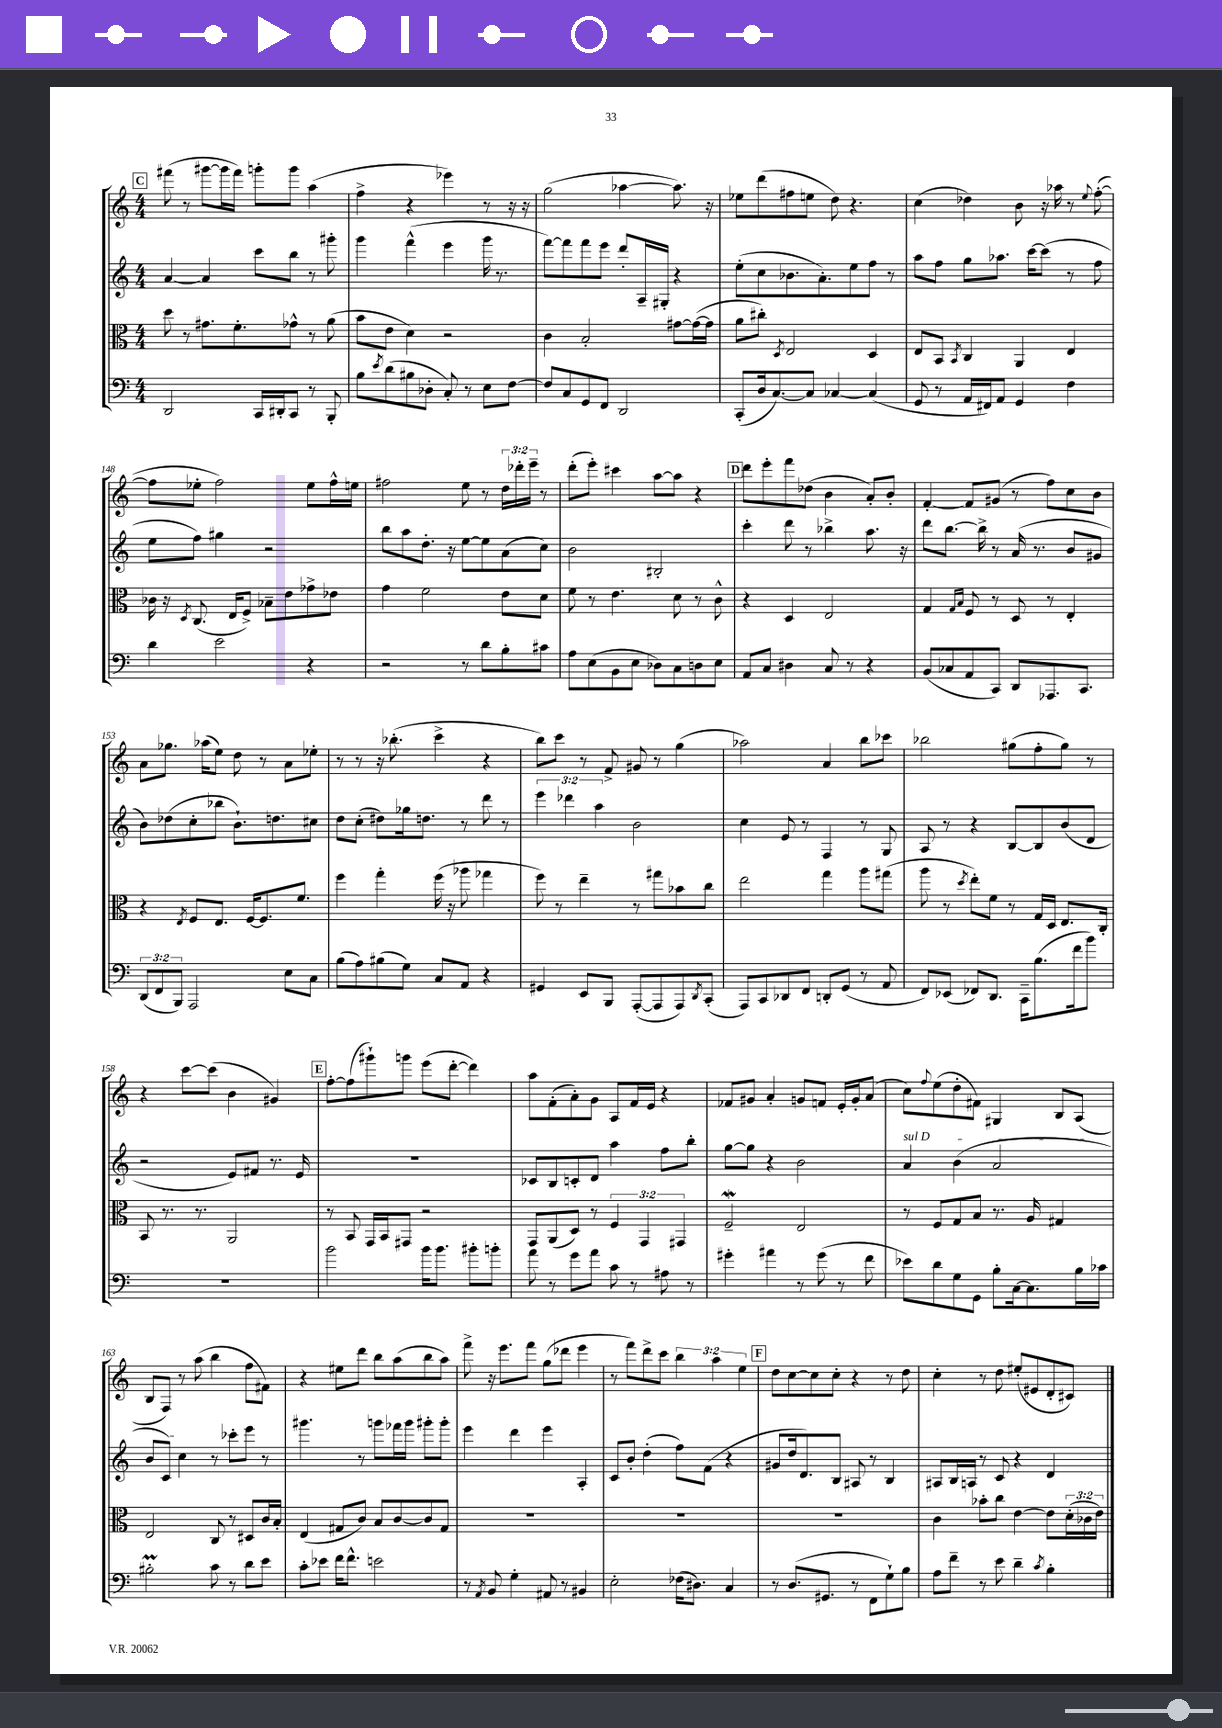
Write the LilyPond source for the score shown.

<<
\new StaffGroup <<
\new Staff = "s0" {
    \clef treble \key c \major \numericTimeSignature \time 4/4 \override Staff.TupletNumber.text = #tuplet-number::calc-fraction-text
    \mark \markup { \box "C" } fis'''8( r8 gis'''8~ gis'''16 fis'''16) g'''8-. g'''8 a''4( |
    f''4-> r4 ees'''4) r8 r16 r16 |
    g''2( aes''4~ aes''8.) r16 |
    ees''8 d'''8( fis''8 e''8 d''8) r4. |
    c''4( des''4) b'8 r16 aes''16 r8 \appoggiatura { e''8 } f''8~-.( |
    f''8 ees''8-. f''2) ees''8 f''16-^ e''16 |
    fis''2 e''8 r8 \tuplet 3/2 { d''16 des'''16-. e'''16-- } r8 |
    d'''8-.( e'''8-.) cis'''4 a''8~ a''8 r4 |
    \mark \markup { \box "D" } d'''8 e'''8-. f'''8 des''8( b'4 a'8-.) b'8-. |
    f'4~-. f'8 gis'8( r8 f''8) c''8 b'8 |
    a'8 ges''8. aes''16( e''8) d''8 r8 a'8 ees''8-. |
    r8 r8 r16 bes''8.-.( c'''4-> r4 |
    b''8) c'''8 r8 f'8-> gis'8 r8 g''4( |
    aes''2) a'4 b''8 ces'''8 |
    bes''2 gis''8( f''8-. gis''8) r8 |
    r4 c'''8~ c'''8( b'4 gis'4) |
    \mark \markup { \box "E" } f''8~-. f''8( gis'''8-!) g'''8 e'''8( d'''8~-. d'''4) |
    a''8 f'8-.( a'8-.) g'8 a8 f'16 e'16 r4 |
    fes'8 gis'8 a'4-. g'8 f'8 e'16-. g'16-. a'8( |
    c''8) \appoggiatura { f''8 } e''8( d''8-. fis'8) gis4 b8 a8( |
    b8 f8) r8 a''8( b''4 f''8 fis'8) |
    r4 eis''8 d'''8 b''8 a''8( b''8 a''8) |
    f'''8-> r16 e'''8. f'''8 g''8( des'''8 e'''4 |
    r8 f'''8) d'''8-> c'''8 \tuplet 3/2 { b''4 a''4 e''4 } |
    \mark \markup { \box "F" } d''8 c''8~ c''8 c''8-. r4 r8 d''8 |
    c''4-. r8 d''8 eis''8-.( eis'8 d'8-. cis'8) \bar "|." |
}
\new Staff = "s1" {
    \clef treble \key c \major \numericTimeSignature \time 4/4 \override Staff.TupletNumber.text = #tuplet-number::calc-fraction-text
    \mark \markup { \box "C" } a'4~ a'4 c'''8 b''8 r8 gis'''8-. |
    g'''4 f'''4-^( e'''4 g'''16 r8. |
    f'''8~) f'''8 f'''8 e'''8 d'''8-. a16-- gis16-. r4 |
    e''8-.( c''8 bes'8. a'8.-.) e''8 f''8 r8 |
    a''8 f''8 g''8 aes''8. c'''16~ c'''8( r8 f''8 |
    e''8 f''8) gis''4 r2 |
    b''8 a''8 d''8.-. r16 e''8~ e''8 a'8( c''8) |
    b'2 bis2-. |
    \mark \markup { \box "D" } c'''4-. d'''8 r8 bes''4-> a''8. r16 |
    d'''8 b''8.~ b''16-> r8 a'16( r8. b'8 gis'8 |
    b'8) des''8( c''8-. bes''8 b'8.-!) d''8. cis''8 |
    d''8 c''8-.( dis''8) ges''16 d''8. r8 d'''8 r8 |
    \tuplet 3/2 { e'''4 des'''4 a''4 } b'2 |
    c''4 e'8 r8 f4 r8 g8 |
    a8 r8 r4 b8~ b8 b'8( d'8 |
    r2 e'8) fis'8 r8. e'16 |
    \mark \markup { \box "E" } R1 |
    ces'8 b8 c'8-. d'8 a''4 f''8 b''8-. |
    g''8~ g''8 r4 b'2 |
    \once \override TextSpanner.bound-details.left.text = \markup { \italic "sul D" } a'4\startTextSpan b'4( a'2 |
    b'8 c'8) c''4\stopTextSpan r8 ces'''8-. e'''8 r8 |
    gis'''4. r8 g'''8 fes'''16 g'''16 gis'''8-. gis'''8-. |
    e'''4 d'''4 e'''4 a4-. |
    c'8 b'8-. d''4-.( f''8) f'8( r4 |
    \mark \markup { \box "F" } gis'8 d''16 d'8.) b8 ais8 r8 b4 |
    ais8 b16 a16 r8 c'8 r4 d'4 \bar "|." |
}
\new Staff = "s2" {
    \clef alto \key c \major \numericTimeSignature \time 4/4 \override Staff.TupletNumber.text = #tuplet-number::calc-fraction-text
    \mark \markup { \box "C" } d''8 r8 gis'8. f'8.-. ges'8-^ r8 a'8( |
    b'8 e'8 d'4) r2 |
    c'4 b2-. gis'8~ gis'16~( gis'16 |
    a'8 cis''8-.) \acciaccatura { d8 } e2 d4 |
    e8 b,8 \acciaccatura { b,8 } c4 a,4 e4 |
    ces'16 r16 \acciaccatura { d8 } c8.( e16 f8->) bes8-- e'8 ges'8-> ees'8 |
    g'4 f'2 e'8 d'8 |
    f'8 r8 e'4. d'8 r8 c'8-^ |
    \mark \markup { \box "D" } r4 d4 e2 |
    g4 \grace { g16 b16 } f8 r8 d8 r8 e4-. |
    r4 \acciaccatura { e8 } f8 e8. f16~ f8. f'8. |
    f''4 g''4-. f''16( r16 aes''8 ges''4 |
    f''8) r8 e''4-- r8 gis''8 bes'8 c''8 |
    e''2 g''4 a''8 gis''8( |
    a''8 r8 \acciaccatura { d''8 } e''8-.) f'8 r8 g16 d16 e8. c16-. |
    b,8 r8. r8. a,2 |
    \mark \markup { \box "E" } r8 b,8 g,16 b,16 gis,8 r2 |
    g,8 a,8( d8) r8 \tuplet 3/2 { f4 g,4 gis,4 } |
    f2--\mordent e2 |
    r8 f8 g8 b8 r8. a16 gis4 |
    e2 c8 r8 dis8 c'16 b16-. |
    e4( gis8 c'8) b8 c'8~ c'8 gis8 |
    R1 |
    R1 |
    \mark \markup { \box "F" } R1 |
    c'4 bes'8-. c''8 e'4~ e'8 \tuplet 3/2 { d'16-.( ces'16 e'16) } \bar "|." |
}
\new Staff = "s3" {
    \clef bass \key c \major \numericTimeSignature \time 4/4 \override Staff.TupletNumber.text = #tuplet-number::calc-fraction-text
    \mark \markup { \box "C" } d,2 c,16 dis,16-. c,8 r8 b,,8-. |
    b8 \acciaccatura { e'8 } d'8( bis8 des8-. c8-.) r8 e8 f8~ |
    f8 c8 g,8 f,8 d,2 |
    c,8-.( d16 c8.~) c8 ces4~ ces4( |
    g,8 r8 a,16 fis,16) a,8 g,4 f4 |
    d'4 e'2 r4 |
    r2 r8 d'8 b8-. cis'8 |
    a8 e8( b,8 e8 des8) c8 d8 e8 |
    \mark \markup { \box "D" } a,8 c8 dis4 c8 r8 r4 |
    b,8( ces8 a,8 c,8) d,8 aes,,8. c,8. |
    \tuplet 3/2 { d,8( f,8 b,,8) } a,,2 e8 c8 |
    b8( a8) bis8( g8) c8 a,8 r4 |
    gis,4 e,8 b,,8 a,,8~-.( a,,8 a,,8) \acciaccatura { d,8 } c,8-.( |
    a,,8) c,8 des,8 f,8 d,8-. g,8( r8 a,8 |
    f,8) ees,8( fes,8) d,8. c,16-- b8.( f'16 b'8) |
    R1 |
    \mark \markup { \box "E" } b'2 b'16 b'8. bis'8-. b'8-. |
    a'8 r8 g'8 a'8 c'8 r8 ais8 r8 |
    gis'4-. ais'4 r8 gis'8( r8 f'8 |
    ees'8) d'8 g8 g,8 b8-. c16~ c8. b16 ces'16 |
    bis2-.\prall c'8 r8 d'8 e'8 |
    c'8-. ees'8 f'16 f'8.-^ e'2 |
    r8 \acciaccatura { a,8 } b,8 g4-. ais,8 r8 bis,4 |
    e2-. fes16( dis8.) c4 |
    \mark \markup { \box "F" } r8 d8.( gis,8. r8 f,8 g8-!) b8 |
    a8 f'8-- r8 e'8 d'4-- \acciaccatura { c'8 } b4-. \bar "|." |
}
>>
>>
\layout { \context { \Score currentBarNumber = #143 } }
